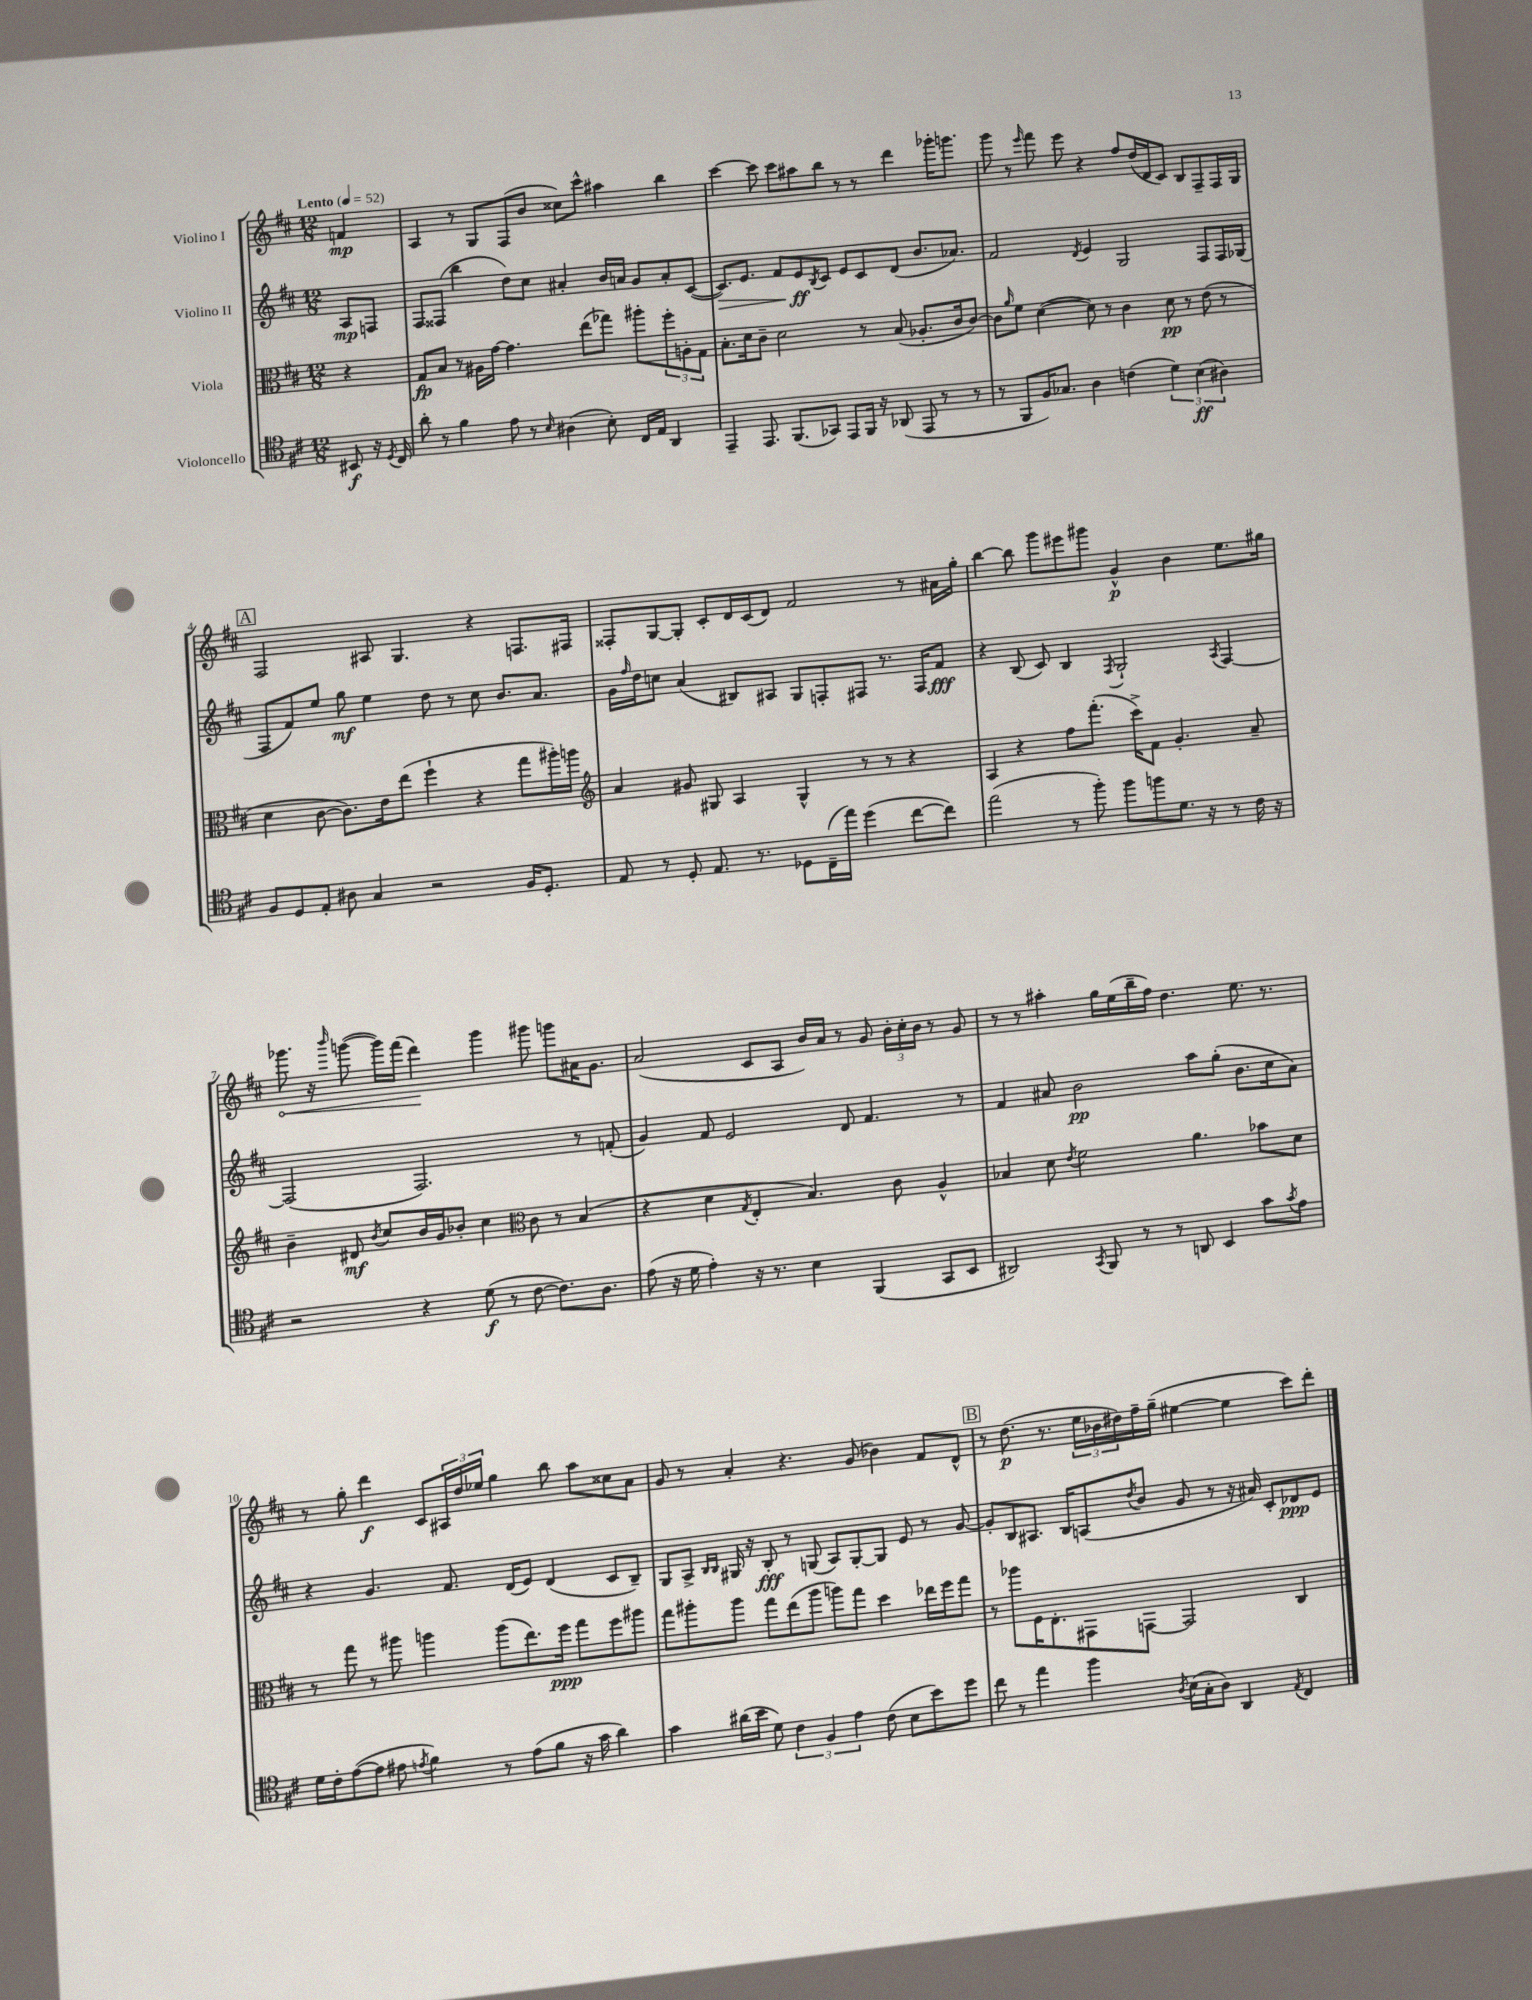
<<
\new StaffGroup <<
\new Staff = "s0" \with { instrumentName = "Violino I" } {
    \clef treble \key d \major \numericTimeSignature \time 12/8 \partial 4 \tempo "Lento" 4 = 52
    f'4\mp |
    a4 r8 g8 fis8( b'8 cisis''8) cis'''8-^ ais''4 b''4 |
    cis'''4~ cis'''8 cis'''8 ais''8 b''8 r8 r8 d'''4 ges'''16-. g'''8. |
    g'''8 r8 \grace { e'''16 } fis'''8 e'''8 r4 fis''8 d''16( d'16 cis'8) b8 fis8-- fis16 g16 |
    \mark \markup { \box "A" } fis2 ais8 g4. r4 f8. fis16 |
    fisis8-. g8~ g8-. cis'8-. d'16 cis'16( d'8) fis'2 r8 ais'16 g''16-. |
    b''4~ b''8 g'''8 eis'''8 gis'''8 g'4-^\p b'4 e''8. gis''16 |
    \once \override Hairpin.circled-tip = ##t ges'''8.\< r16 \grace { b'''16 } g'''8~( g'''16) fis'''16( d'''4\!) g'''4 gis'''8 g'''8 ais'16 g'8. |
    a'2( cis'8 a8 b'16) a'16 r8 g'8 \tuplet 3/2 { b'16-. cis''16-. b'16 } r8 g'8 |
    r8 r8 ais''4-. g''16 e''16( b''16-- fis''16) d''4. e''8. r8. |
    r8 g''8-. d'''4\f cis'8 \tuplet 3/2 { ais16 d''16 ees''16 } g''4 b''8 a''8 cisis''8 a'8 |
    g'8 r8 a'4-. r4. g'8( bes'4) fis'8 d'8-^ |
    \mark \markup { \box "B" } r8 d''8.\p( r8. \tuplet 3/2 { e''16 bes'16 dis''16) } fis''16-- g''16--( eis''4~ eis''4 cis'''8) d'''8-. \bar "|." |
}
\new Staff = "s1" \with { instrumentName = "Violino II" } {
    \clef treble \key d \major \numericTimeSignature \time 12/8 \partial 4
    a8\mp f8 |
    fis8 fisis8( b''4 d''8) cis''8 ais'4-. b'16 a'16 g'8 a'8-. cis'8~( |
    cis'8.\>) e'8. fis'8 e'8\ff\! \acciaccatura { b8 } cis'8 e'8 cis'8 d'8( b'8. aes'8.) |
    fis'2 \acciaccatura { d'8 } e'4 g2 fis8 fis16 ges16( |
    \mark \markup { \box "A" } fis8 fis'8) e''8 g''8\mf e''4 d''8 r8 cis''8 b'8. a'8. |
    g'16 \grace { fis''16 } d''16 c''8 a'4( bis8) ais8 g8 f8-. fis8 r8. fis16 fis'8\fff |
    r4 b8( cis'8) b4 \acciaccatura { fis8 } g2-! \acciaccatura { a8 } fis4~ |
    fis2( fis2.) r8 f'8-.( |
    g'4) fis'8 e'2 d'8 fis'4. r8 |
    fis'4 ais'8 b'2\pp a''8 g''8-.( b'8. cis''16 ais'8) |
    r4 g'4. fis'8. d'16( e'8) d'4( cis'8 b8--) |
    g8 a8-> \grace { b16 b16 } gis16 r16 b8-.\fff r8 g8( a8) g8~-. g8 e'8 r8 g'8~ |
    \mark \markup { \box "B" } g'8-. b8 ais8. b16 a8( \acciaccatura { d''8 } b'8 g'8 r8 r16 ais'16) cis'8-. des'8\ppp e'8 \bar "|." |
}
\new Staff = "s2" \with { instrumentName = "Viola" } {
    \clef alto \key d \major \numericTimeSignature \time 12/8 \partial 4
    r4 |
    g8\fp b8 r8 ais16 g'16~ g'4. e''8( ges''8) ais''8-. \tuplet 3/2 { fis''8-. a8-. g8 } |
    b8.-. d'16 cis'8-- d'2 r8 b8( aes8.-. cis'16 cis'8~) |
    cis'8 \grace { a'16 } fis'8 d'4~( d'8) r8 cis'4 d'8\pp r8 e'8( r8 |
    \mark \markup { \box "A" } d'4 cis'8~ cis'8.) e'16 e''8( fis''4-! r4 g''8 ais''16-.) a''16 |
    \clef treble a'4 gis'8 gis8 a4 gis4-^ r8 r8 r4 |
    a4 r4 fis''8 fis'''8.-.( cis'''16->) fis'8 g'4.-. a'8-- |
    b'4-- dis'8\mf \acciaccatura { b'8 } cis''8 b'16 g'16 bes'8-. cis''4 \clef alto cis'8 r8 b4( |
    r4 d'4 \acciaccatura { g8 } e4-. b4.) cis'8 a4-^ |
    bes4 d'8 \acciaccatura { e'8 } fis'2 a'4. bes'8 d'8 |
    r8 g''8 r8 ais''8 a''4 a''8( e''8.) fis''16\ppp g''8 fis''8 ais''8 |
    g''8 ais''8-. ais''8 g''8 e''8( ais''8 a''8) g''8 d''4 ees''16 fis''16 g''8 |
    \mark \markup { \box "B" } r8 aes''8 fis16 e8.-. gis,8 g,8~ g,2 cis4 \bar "|." |
}
\new Staff = "s3" \with { instrumentName = "Violoncello" } {
    \clef tenor \key d \major \numericTimeSignature \time 12/8 \partial 4
    bis,8\f r16 \acciaccatura { d8 } cis16 |
    a'8-. r8 fis'4 e'8 r8 \grace { b16 } ais4( b8-.) cis16 e16 a,4 |
    e,4-- e,8. fis,8.( ges,8) e,8 fis,16 r16 aes,8( e,8 r8 r8 |
    r8 fis,8 fis16) ges8. a4 c'4( \tuplet 3/2 { d'4) b4\ff( ais4) } |
    \mark \markup { \box "A" } fis8 d8 e8-. ais8 g4 r2 fis16 d8.-. |
    e8 r8 d8-. e8. r8. des8 cis16--( e''16) d''4( cis''8~ cis''8) |
    e''2( r8 fis''8-.) fis''8 f''8 d'8. r16 r8 cis'16 r16 |
    r2 r4 d'8\f( r8 cis'8~ cis'8.) a8. |
    e'8( r16 d'16 e'4-.) r16 r8. b4 fis,4( g,8 b,8 |
    ais,2) \acciaccatura { g,8 } fis,8 r8 r8 a,8 b,4 g'8 \acciaccatura { g'8 } e'8 |
    d'16 cis'16-. e'8~( e'8 eis'8 \acciaccatura { e'8 } fis'4) r8 e'8( fis'8 r16 g'16 a'4) |
    g'4 ais'16( b'16 d'8) \tuplet 3/2 { cis'4 fis4 e'4 } cis'8( b8 b'8) d''8 |
    \mark \markup { \box "B" } cis''8 r8 e''4 fis''4 \acciaccatura { a8 } b16( g16-. a8) a,4 \acciaccatura { e8 } cis4 \bar "|." |
}
>>
>>
